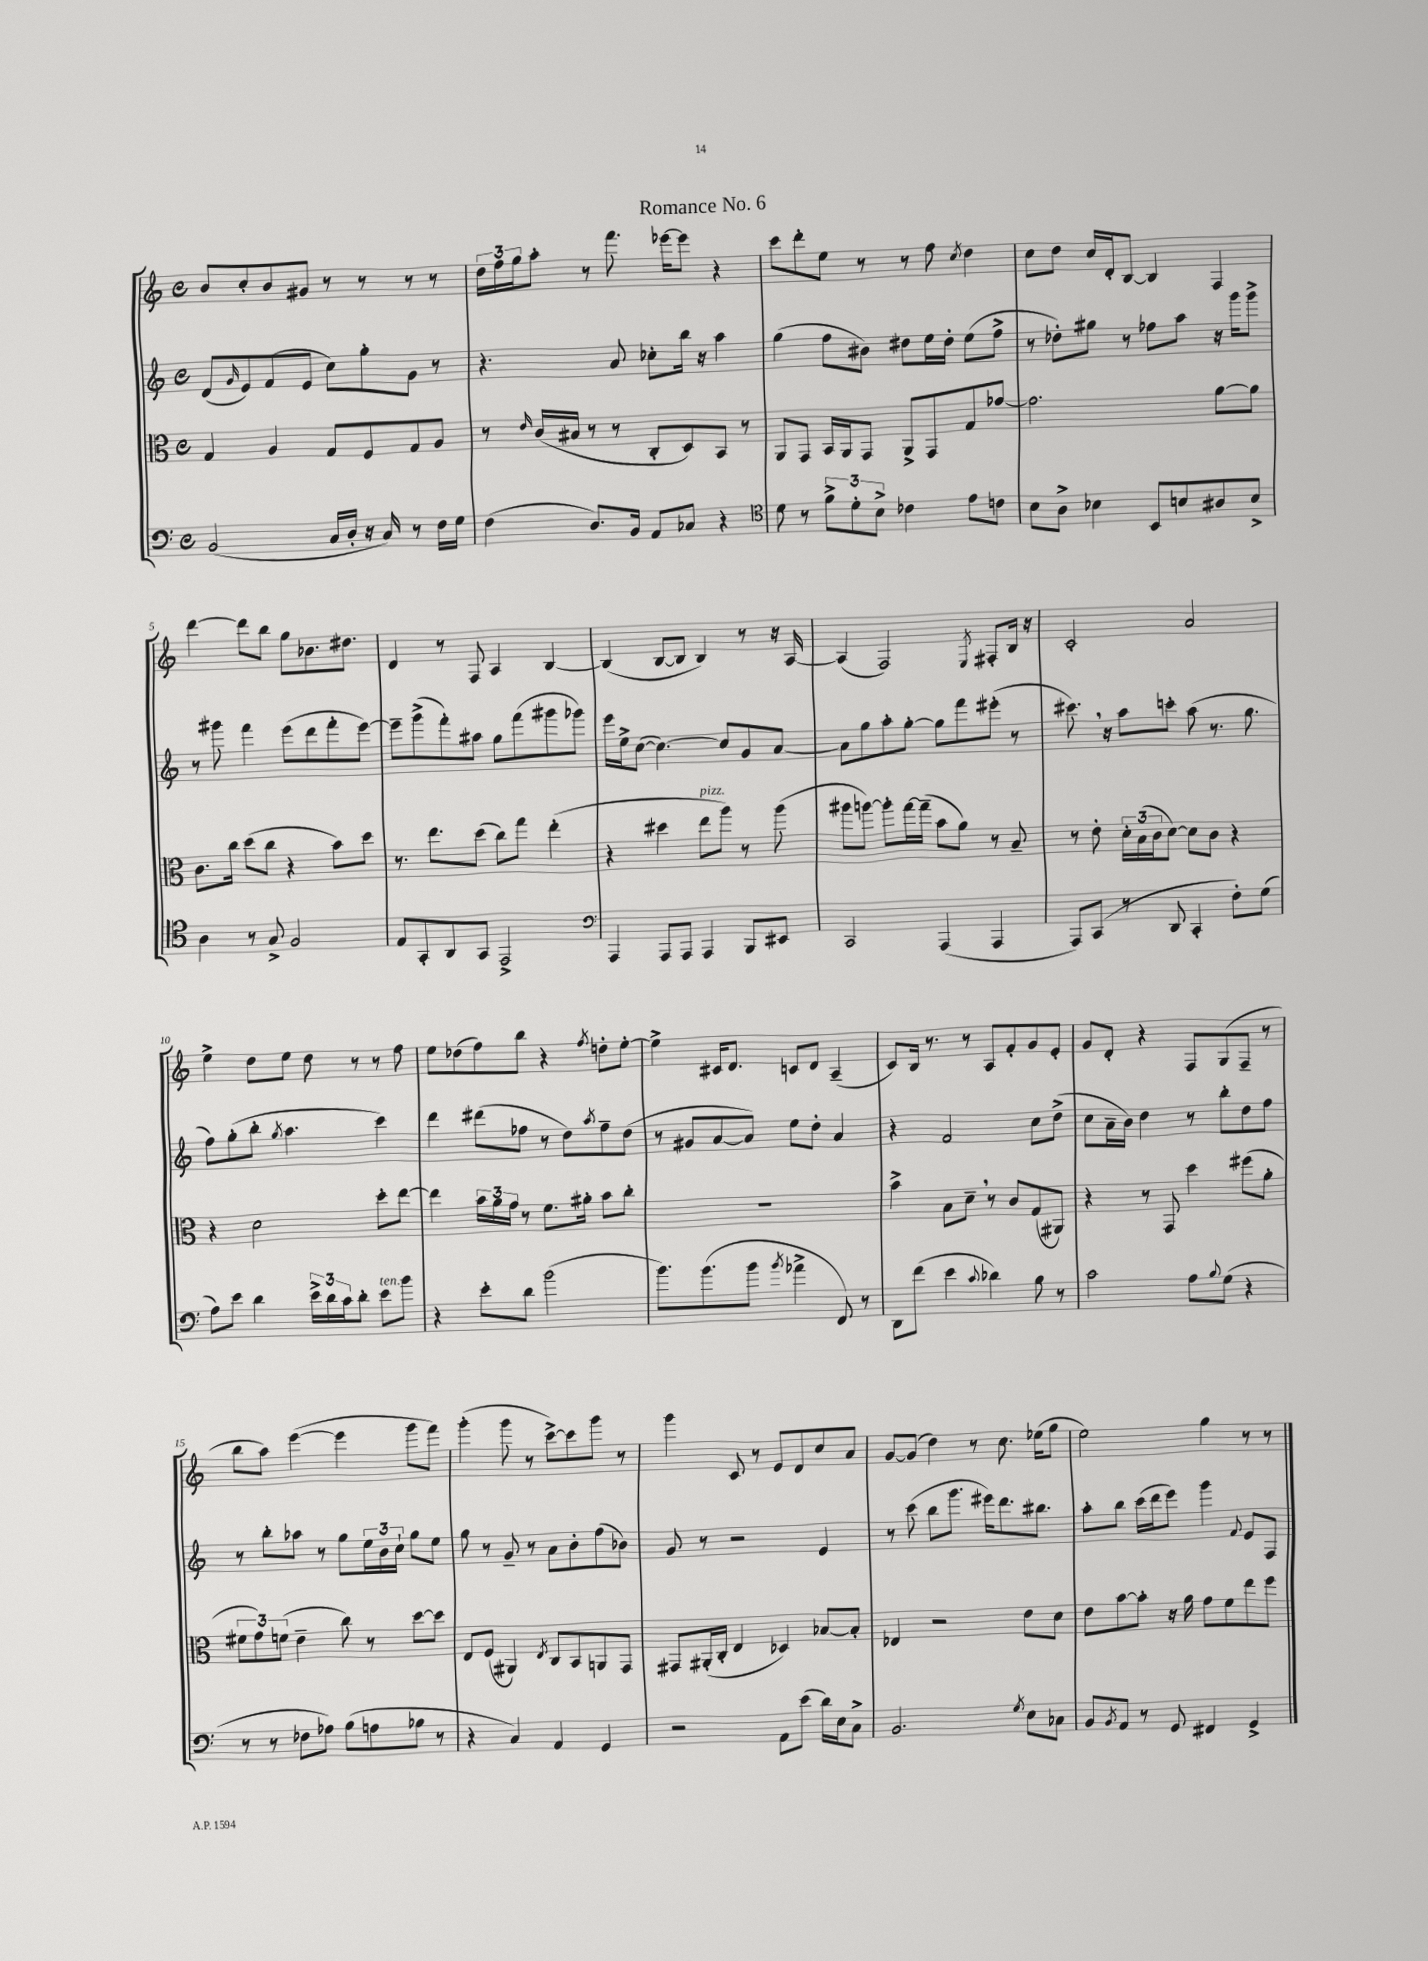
\header { title = "Romance No. 6" }
<<
\new StaffGroup <<
\new Staff = "s0" {
    \clef treble \key c \major \defaultTimeSignature \time 4/4
    b'8 c''8-. b'8 gis'8 r8 r8 r8 r8 |
    \tuplet 3/2 { d''16 f''16 g''16 } a''8-. r8 f'''8. ees'''16~ ees'''8 r4 |
    c'''8 d'''8-. e''8 r8 r8 f''8 \acciaccatura { c''8 } d''4 |
    c''8 d''8 c''16 d'16-. b8~ b4 f4 |
    d'''4~ d'''8 b''8 g''8 bes'8. dis''8. |
    d'4 r8 f8 a4 b4~ |
    b4( b8~ b8 b4) r8 r16 a16~ |
    a4( f2) \acciaccatura { e8 } fis8-. b16 r16 |
    c'2-. a'2 |
    e''4-> d''8 e''8 d''8 r8 r8 f''8 |
    e''8 des''8( f''8) b''8 r4 \acciaccatura { f''8 } d''8-. e''8~-. |
    e''4-> cis'16 d'8. c'8 d'8 a4--( |
    c'8) b16 r8. r8 a8 f'8-. g'8 e'8-. |
    g'8 d'8-. r4 f8 g8( f8-- r8 |
    b''8 a''8) e'''4~( e'''4 g'''8 f'''8) |
    g'''4-.( g'''8 r8 c'''8~->) c'''8 g'''8 r8 |
    g'''4 c'8 r8 e'8 d'8 c''8 a'8 |
    g'8~ g'8( d''4) r8 c''8. ees''16( g''8 |
    e''2) g''4 r8 r8 \bar "|." |
}
\new Staff = "s1" {
    \clef treble \key c \major \defaultTimeSignature \time 4/4
    d'8( \grace { g'16 } e'8) f'8( e'8 c''8) g''8-. g'8 r8 |
    r4. a'8 ces''8-. b''16 r16 a''4 |
    g''4( f''8 bis'8) dis''8 e''16 dis''16-. e''8( f''8-> |
    r8 des''8-.) gis''8 r8 fes''8 a''8 r16 g'''16 g'''8-> |
    r8 gis'''8 f'''4 e'''8( d'''8 f'''8-. e'''8~) |
    e'''8-- g'''8->( f'''8-.) ais''8 g''8 f'''8( gis'''8 ges'''8) |
    e'''16 e''16-> c''8~( c''4.~) c''8 g'8 a'8~ |
    a'8 g''8 a''8-. g''8~-. g''8 f'''8 eis'''8-.( r8 |
    cis'''8.) \breathe r16 a''8 c'''8-. a''8( r8. g''8. |
    f''8) g''8-.( b''8-. \acciaccatura { g''8 } a''4. c'''4) |
    d'''4 dis'''8( fes''8 r8 d''8) \acciaccatura { a''8 } fes''8-- d''8( |
    r8 gis'8 a'8~ a'8) e''8 d''8-. a'4 |
    r4 f'2 c''8 d''8->( |
    c''8 a'16-- b'16) d''4 r8 b''8-. d''8 f''8 |
    r8 b''8-. aes''8 r8 g''8 \tuplet 3/2 { e''16 b'16 c''16-! } g''8 e''8 |
    g''8 r8 g'8-- r8 a'8 b'8-. f''8( bes'8) |
    g'8 r8 r2 e'4 |
    r8 c'''8( b''8 g'''8. eis'''16) d'''8. bis''8. |
    a''8-. b''8 c'''16( d'''16 e'''8) g'''4 \appoggiatura { f'8 } e'8 f8 \bar "|." |
}
\new Staff = "s2" {
    \clef alto \key c \major \defaultTimeSignature \time 4/4
    g4 a4 g8 f8 g8 a8 |
    r8 \grace { e'16 } c'16( bis16 r8 r8 c8-. d8) b,8 r8 |
    a,8 g,8 b,16 a,16 g,8 a,8-> g,8 g8 ges'8~ |
    ges'2. a'8~ a'8 |
    c'8. c''16 d''8( c''8 r4 b'8) d''8 |
    r8. e''8. d''8( c''8) g''8 e''4-.( |
    r4 dis''4 e''8^\markup { \italic "pizz." } a''8) r8 a''8( |
    ais''8 a''8~) a''8-. g''16~ g''16--( b'8 a'8) r8 b8-- |
    r8 e'8-. \tuplet 3/2 { d'16-. b16( c'16 } d'8~) d'8 c'8 r4 |
    r4 d'2 d''8-. e''8~ |
    e''4 \tuplet 3/2 { b'16 a'16 g'16 } r8 f'8. ais'16-. b'8 c''8-. |
    R1 |
    b'4-> b8 d'8-- \breathe r8 c'8 g8( ais,8) |
    r4 r8 g,8 d''4 fis''8( a'8-. |
    \tuplet 3/2 { fis'8 g'8) f'8( } e'4-- c''8) r8 d''8~ d''8 |
    e8 f8( ais,4) \acciaccatura { e8 } c8 b,8 a,8 g,8 |
    gis,8 ais,16-.( c16-. e4 des4) bes8~ bes8-. |
    ees4 r2 e'8 d'8 |
    e'8 b'8~ b'8-. r16 a'16 g'8 f'8 e''8 f''8 \bar "|." |
}
\new Staff = "s3" {
    \clef bass \key c \major \defaultTimeSignature \time 4/4
    b,2( c16 d16-. r16 c16) r8 f16 g16 |
    f4( d8.) b,16 a,8 ces8 r4 |
    \clef tenor d'8 r8 \tuplet 3/2 { f'8-> d'8-. b8-> } ces'4 e'8 c'8 |
    b8 a8-> bes4 b,8 b8 ais8 b8-> |
    a4 r8 g8-> f2 |
    e8 g,8-. a,8 g,8 e,2-> |
    \clef bass a,,4 a,,8 a,,8 a,,4 b,,8 eis,8 |
    c,2 a,,4( a,,4 |
    a,,8) c,8( r8 d,8 c,4-. f8-.) g8( |
    a8) e'8 d'4 \tuplet 3/2 { e'16-> d'16 c'16 } d'8-. e'8^\markup { \italic "ten." } b'8 |
    r4 e'8-. d'8 b'2( |
    b'8.) b'8.( b'8 \acciaccatura { b'8 } aes'4-> f,8) r8 |
    d,8 f'8( e'4 \appoggiatura { c'8 } des'4) b8 r8 |
    c'2 a8 \appoggiatura { b8 } g8( r4 |
    r8 r8 fes8 aes8) b8( a8 bes8 r8 |
    r4 c4) a,4 g,4 |
    r2 a,8 e'8( d'16) e16 c8-> |
    b,2. \acciaccatura { g8 } e8 ces8 |
    b,8 \acciaccatura { b,8 } a,8 r8 g,8 fis,4 g,4-> \bar "|." |
}
>>
>>
